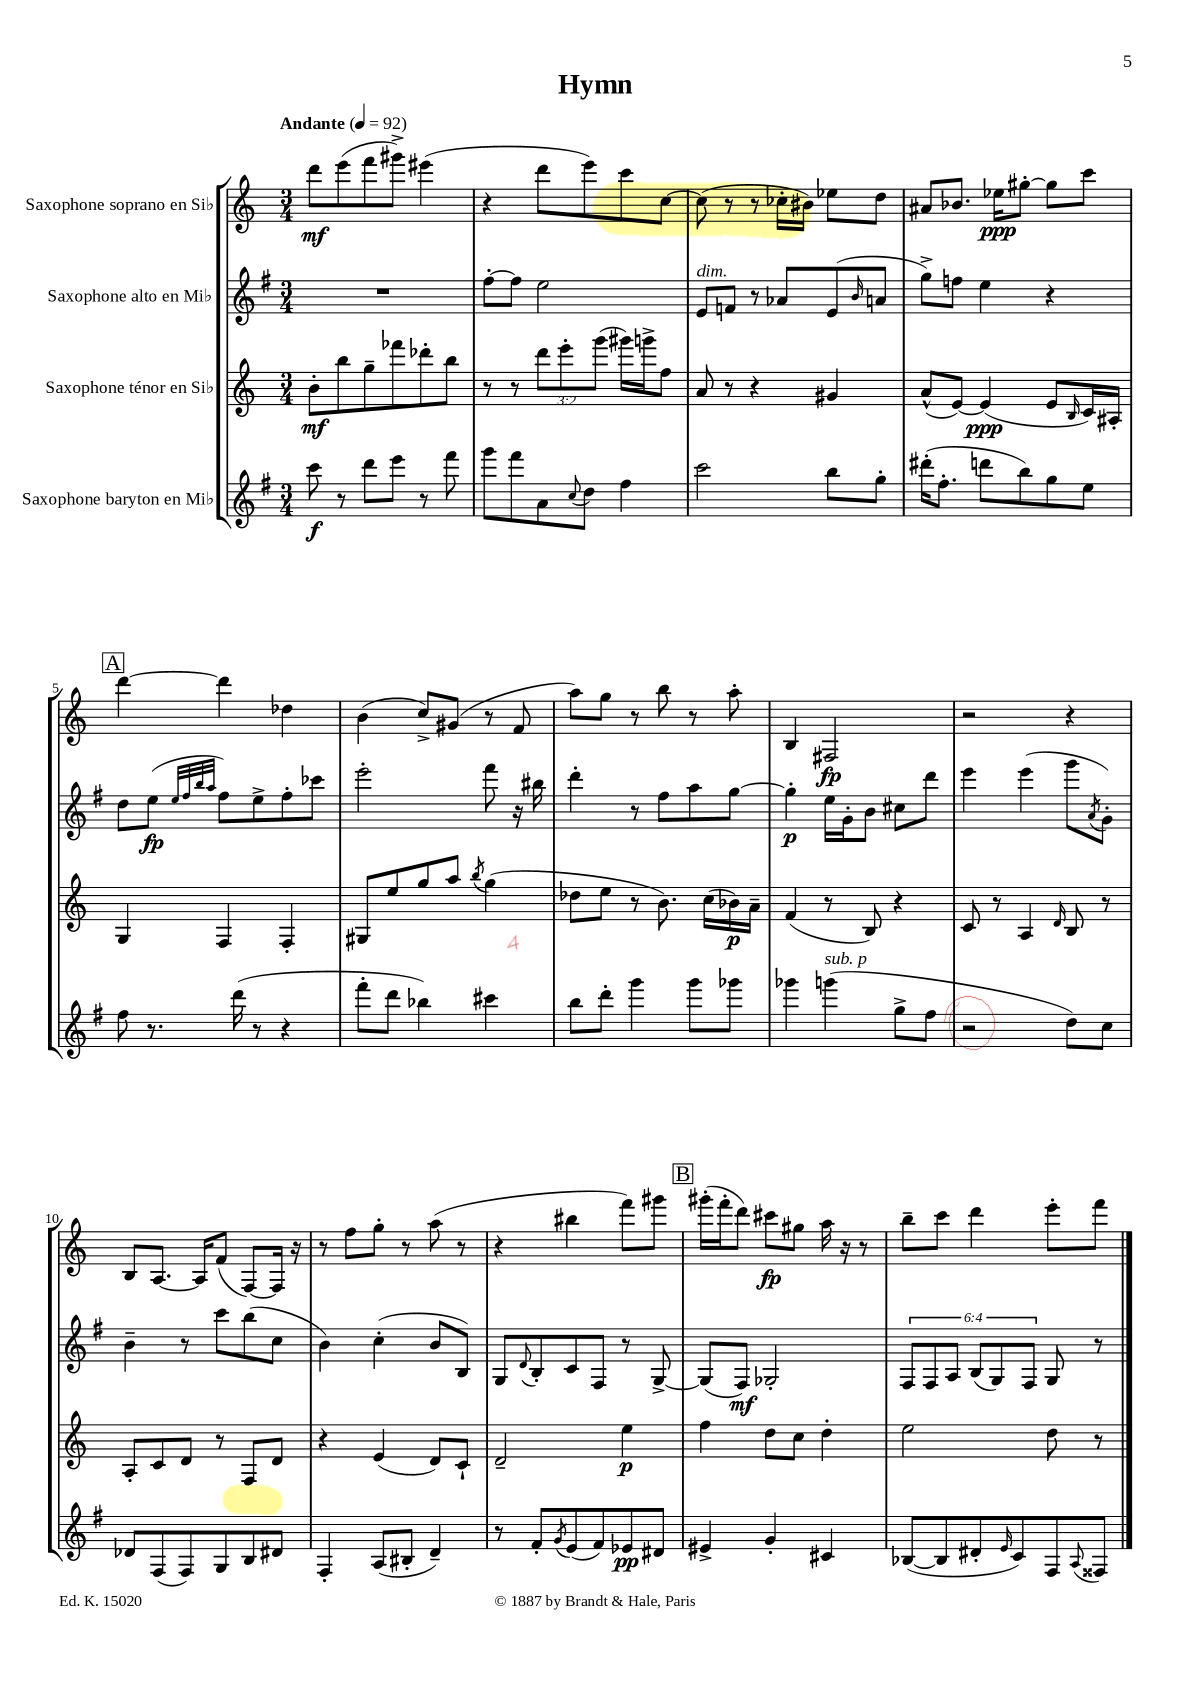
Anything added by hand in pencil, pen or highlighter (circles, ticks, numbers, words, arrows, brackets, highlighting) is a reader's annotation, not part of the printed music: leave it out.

**kern	**kern	**kern	**kern
*staff4	*staff3	*staff2	*staff1
*clefG2	*clefG2	*clefG2	*clefG2
*k[f#]	*k[]	*k[f#]	*k[]
*M3/4	*M3/4	*M3/4	*M3/4
*MM92	*MM92	*MM92	*MM92
8ccc	8b'	2.r	8ddd
8r	8bb	.	(8eee
8ddd	8gg~	.	8fff
8eee	8fff-	.	8ggg#^)
8r	8ddd-'	.	(4eee#
8fff#	8bb	.	.
=	=	=	=
8ggg	8r	[8ff#'	4r
8fff#	8r	8ff#]	.
8a	12ddd	2ee	8ddd
.	12eee'	.	.
8qqcc	.	.	.
8dd	.	.	8eee)
.	(12ggg	.	.
4ff#	16ggg#)	.	8ccc
.	16ggg^	.	.
.	8ff	.	[8cc
=	=	=	=
2ccc	8a	8e	(8cc]
.	8r	8f	8r
.	4r	8r	8r
.	.	8a-	16cc-'
.	.	.	16b#)
8bb	4g#	(8e	8ee-
.	.	16qqb	.
8gg'	.	8a	8dd
=	=	=	=
(16ddd#'	(8a^^	8gg^)	8a#
8.ff#'	.	.	.
.	[8e)	8ff	8.b-
8ddd	(4e]	4ee	.
.	.	.	16ee-
8bb)	.	.	[8gg#'
8gg	8e	4r	8gg#]
.	16qqB	.	.
8ee	16c)	.	8ccc
.	16A#'	.	.
=	=	=	=
8ff#	4G	8dd	[4ddd
8.r	.	(8ee	.
.	.	32qqee	.
.	.	32qqff#	.
.	.	32qqbb	.
.	.	32qqaa	.
.	4F	8ff#)	4ddd]
(16ddd	.	.	.
8r	.	8ee^	.
4r	4F'	8ff#'	4dd-
.	.	8ccc-	.
=	=	=	=
8fff#'	8G#	2eee'	(4b
8ddd	8ee	.	.
4bb-)	8gg	.	8cc^)
.	8aa	.	(8g#
.	8qbb	.	.
4ccc#	(4gg	8fff#	8r
.	.	16r	8f
.	.	16bb#	.
=	=	=	=
8bb	8dd-	4ddd'	8aa)
8ddd'	8ee	.	8gg
4ggg	8r	8r	8r
.	8.b)	8ff#	8bb
8ggg	.	8aa	8r
.	(16cc	.	.
8ggg-	16b-)	[8gg	8aa'
.	16a~	.	.
=	=	=	=
4ggg-	(4f	4gg']	4B
(4ggg	8r	16ee	2F#
.	.	16g'	.
.	8B)	8b	.
8gg^	4r	8cc#	.
8ff#	.	8ddd	.
=	=	=	=
2r	8c	4eee	2r
.	8r	.	.
.	4A	(4eee	.
.	16qqd	.	.
8dd)	8B	8ggg	4r
.	.	8qa	.
8cc	8r	8g')	.
=	=	=	=
8d-	8A'	4b~	8B
(8F#	8c	.	[8.A
8F#)	8d	8r	.
.	.	.	16A]
8G	8r	8ccc	(8f
8B	8F	(8bb	[8F)
8d#	8d	8cc	16F]
.	.	.	16r
=	=	=	=
4F#'	4r	4b)	8r
.	.	.	8ff
(8A	(4e	(4cc'	8gg'
8B#'	.	.	8r
4d~)	8d)	8b	(8aa
.	8c`	8B)	8r
=	=	=	=
8r	2d~	8G	4r
.	.	8qqd	.
8f#'	.	8B'	.
8qg	.	.	.
(8e	.	8c	4bb#
8f#)	.	8F#	.
8e-	4ee	8r	8fff)
8d#	.	[8G^	8ggg#
=	=	=	=
4e#^	4ff	(8G]	(16ggg#'
.	.	.	16fff'
.	.	8F#)	8ddd)
4g'	8dd	2G-'	8ccc#
.	8cc	.	8gg#
4c#	4dd'	.	16aa
.	.	.	16r
.	.	.	8r
=	=	=	=
([8B-	2ee	12F#	8bb~
.	.	12F#	.
8B-]	.	.	8ccc
.	.	12A	.
8d#'	.	(12B	4ddd
.	.	12G)	.
16qqe	.	.	.
8c)	.	.	.
.	.	12F#	.
8F#	8dd	8G	8eee'
8qqA	.	.	.
8F##	8r	8r	8fff
==	==	==	==
*-	*-	*-	*-
